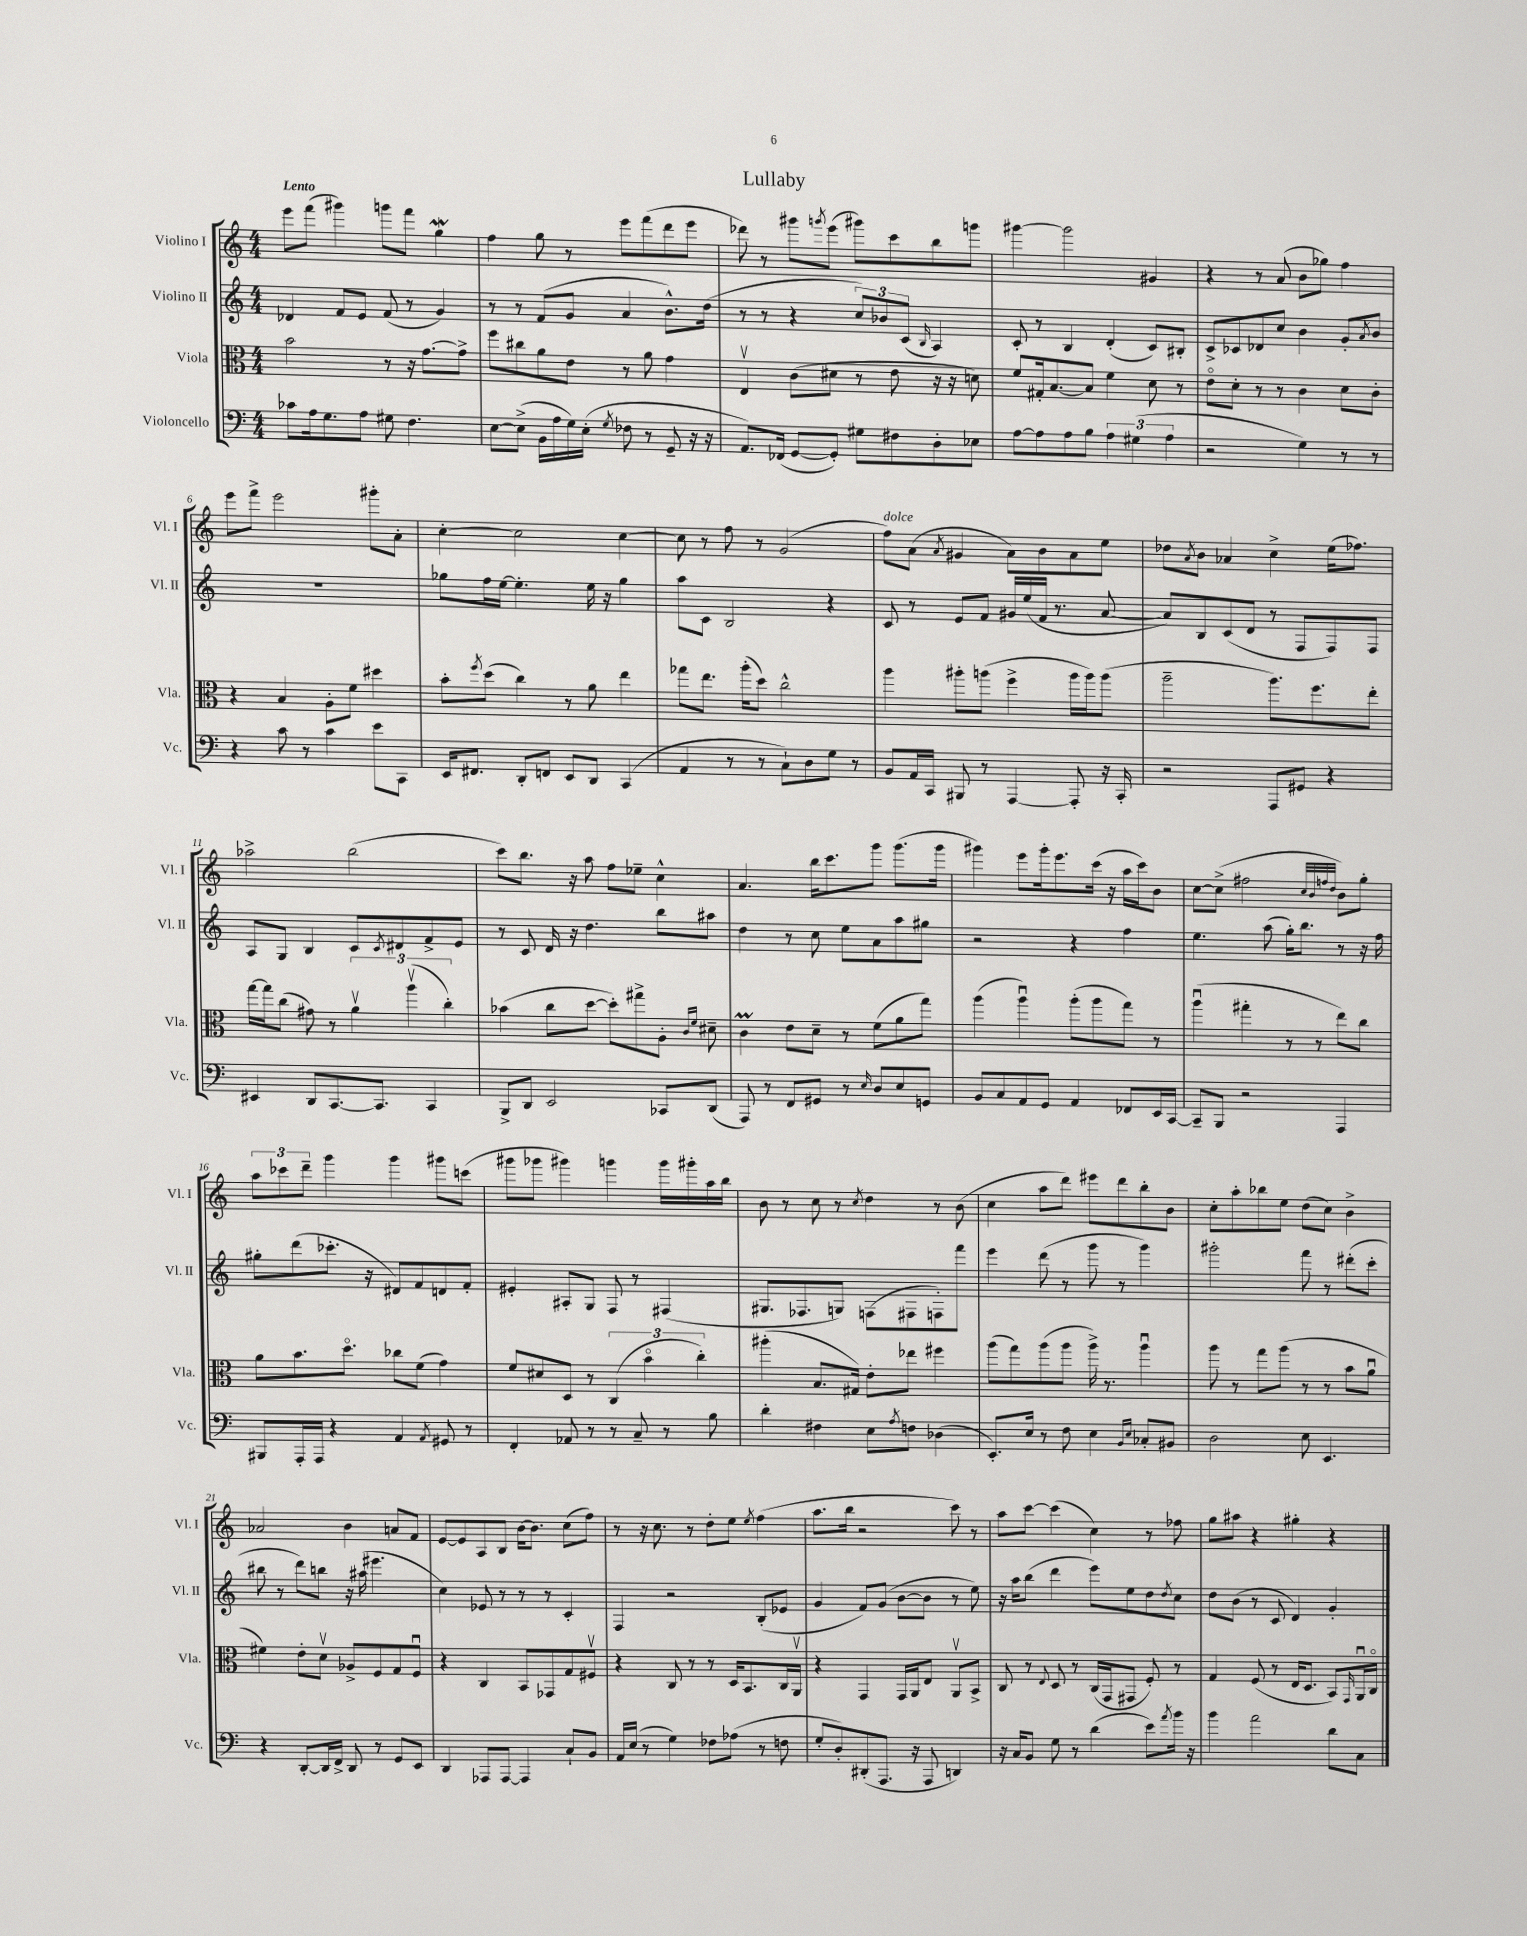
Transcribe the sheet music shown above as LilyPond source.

\header { title = "Lullaby" }
<<
\new StaffGroup <<
\new Staff = "s0" \with { instrumentName = "Violino I" shortInstrumentName = "Vl. I" } {
    \clef treble \key c \major \numericTimeSignature \time 4/4 \tempo "Lento"
    e'''8 f'''8( gis'''4) g'''8 f'''8 g''4\mordent |
    f''4 g''8 r8 e'''8 f'''8( d'''8 e'''8 |
    des'''8) r8 gis'''8 \acciaccatura { g'''8 } e'''8( gis'''8) c'''8 b''8 g'''8 |
    gis'''4~ gis'''2 gis'4 |
    r4 r8 a'8( b'8 ges''8) f''4 |
    e'''8 f'''8-> e'''2 gis'''8-. a'8-. |
    c''4~-. c''2 c''4~ |
    c''8 r8 f''8 r8 g'2( |
    f''8^\markup { \italic "dolce" }) a'8( \acciaccatura { a'8 } gis'4 a'8) b'8 a'8 e''8 |
    des''8 \acciaccatura { a'8 } b'8 aes'4 c''4-> e''16( fes''8.) |
    aes''2-> b''2( |
    c'''8) b''8. r16 a''8 f''8 ees''8-- c''4-^ |
    a'4. b''16 c'''8. g'''8 g'''8.( g'''16 |
    gis'''4) e'''8 gis'''16-. e'''8. c'''16( r16 a''16 c'''16) b'8 |
    c''8~ c''8->( fis''2 \grace { c''32 b'32 f''32 d''32 } b'8) g''8-. |
    \tuplet 3/2 { a''8 ces'''8 d'''8-- } g'''4 g'''4 gis'''8 c'''8( |
    gis'''8 ges'''8 gis'''4) g'''4 g'''16 gis'''16-. a''16 b''16 |
    b'8 r8 c''8 r8 \acciaccatura { c''8 } d''4 r8 b'8( |
    c''4 a''8 d'''8) eis'''8 d'''8 b''8-. b'8 |
    c''8-. a''8-. bes''8 e''8 d''8( c''8) b'4-> |
    aes'2 b'4 a'8 f'8 |
    e'8~ e'8 a8 b8 b'16~ b'8. c''8( f''8) |
    r8 r16 c''8. r8 d''8-. e''8 \acciaccatura { e''8 } f''4( |
    a''8. b''16 r2 c'''8) r8 |
    a''8 c'''8~ c'''4( c''4) r8 fes''8 |
    g''8 ais''8 r4 gis''4-. r4 \bar "|." |
}
\new Staff = "s1" \with { instrumentName = "Violino II" shortInstrumentName = "Vl. II" } {
    \clef treble \key c \major \numericTimeSignature \time 4/4
    des'4 f'8 e'8 f'8( r8 g'4) |
    r8 r8 f'8( g'8 a'4 b'8.-^) d''16( |
    r8 r8 r4 \tuplet 3/2 { c''8) bes'8 c'8( } \grace { b16 } a4) |
    c'8-. r8 b4 d'4-.( c'8) bis8-. |
    c'8-> ces'8 des'8 c''8 b'4 g'8-. \acciaccatura { a'8 } b'8 |
    R1 |
    ges''8 f''16 e''16~ e''4.-. e''16 r16 ges''4 |
    a''8 c'8 b2 r4 |
    c'8 r8 e'8 f'8 gis'16 e''16( f'16 r8. a'8~ |
    a'8) b8 c'8( d'8 r8 f8 f8) f8 |
    a8 g8 b4 c'8 \acciaccatura { c'8 } dis'8 f'8-> e'8 |
    r8 c'8 d'16 r16 d''4. b''8 ais''8 |
    d''4 r8 c''8 e''8 a'8 a''8 gis''8 |
    r2 r4 f''4 |
    e''4. a''8( g''16-.) b''8. r8 r16 f''16 |
    gis''8-. d'''8( ces'''8.-. r16 dis'8) f'8 d'8 f'8-. |
    eis'4-. ais8-. g8 f8 r8 fis4( |
    gis8. fes8. g8) f8( fis8 f8-.) f'''8 |
    e'''4 d'''8( r8 g'''8 r8 g'''4) |
    gis'''2-. f'''8 r8 dis'''8-.( c'''8-. |
    bis''8 r8 d'''8) b''8 r16 ais''16( eis'''4. |
    c''4) ees'8 r8 r8 r8 c'4-. |
    f4 r2 b8-.( ees'8 |
    g'4 f'8) g'8( b'8~ b'8 r8 e''8) |
    r16 a''16 b''8( d'''4 e'''8) e''8 d''8 \acciaccatura { d''8 } c''8 |
    d''8 b'8( r8 c'8 d'4) g'4-. \bar "|." |
}
\new Staff = "s2" \with { instrumentName = "Viola" shortInstrumentName = "Vla." } {
    \clef alto \key c \major \numericTimeSignature \time 4/4
    b'2 r8 r16 g'8.~ g'8-> |
    f''8 cis''8 a'8 e'8 r8 a'8 g'4 |
    e4\upbow c'8( dis'8 r8 e'8 r16 r16 d'8) |
    f'8 gis16-. b8.~ b8 f'4 d'8 r8 |
    e'8\flageolet d'8-. r8 r8 c'4 d'8 c'8-. |
    r4 b4 a8-. f'8 dis''4 |
    b'8-. \acciaccatura { f''8 } d''8( c''4) r8 a'8 e''4 |
    ges''8 e''8. a''16-.( d''8) c''2-^ |
    a''4 ais''8-. a''8( f''4-> a''16 a''16) a''8( |
    a''2-- a''8.) f''8. e''8-. |
    g''16~ g''16 c''8( gis'8) r8 \tuplet 3/2 { a'4\upbow a''4\upbow( c''4-.) } |
    bes'4( c''8 d''8~ d''8-.) gis''8-> a8-. \grace { c'16 f'16 } dis'8-- |
    c'4\prall e'8 d'8-- r8 f'8( a'8 g''8) |
    a''4( a''4\downbow) a''8-.( a''8 g''8) r8 |
    a''4\downbow( gis''4-. r8 r8 e''8) c''8 |
    a'8 b'8. d''8.\flageolet ces''8 f'8( g'4) |
    f'8 dis'8 d8 r8 \tuplet 3/2 { c4( b'4\flageolet c''4-.) } |
    ais''4-.( b8. gis16) e'8-. ees''8 fis''4 |
    a''8( g''8) a''8( a''8 a''16->) r8. a''4\downbow |
    a''8 r8 g''8 a''8( r8 r8 b'8 a'8\downbow |
    fis'4) e'8-. d'8\upbow aes8-> f8 g8 f8\downbow |
    r4 c4 b,8 ges,8 g8 fis8\upbow |
    r4 c8 r8 r8 d16 b,8. c16 a,16\upbow |
    r4 g,4 g,16 a,16 e8 a,8\upbow b,8-> |
    c8 r8 \appoggiatura { e8 } d8 r8 c16( g,16 gis,8 f8-.) r8 |
    g4 f8( r8 e16 d8. b,8) \grace { g,16 } a,16\downbow c16\flageolet \bar "|." |
}
\new Staff = "s3" \with { instrumentName = "Violoncello" shortInstrumentName = "Vc." } {
    \clef bass \key c \major \numericTimeSignature \time 4/4
    ces'8 a16 g8. a8 gis8 f4. |
    e8~ e8->( b,16 a16 g16) e16-.( \acciaccatura { g8 } fes8 r8 g,8-- r16 r16 |
    a,8.) fes,16( g,8~ g,8-.) gis8 fis8 d8-. ees8 |
    a8~ a8 a8 b8 \tuplet 3/2 { a4 gis4( a4 } |
    r2 g4) r8 r8 |
    r4 c'8 r8 c'4 e'8 c,8 |
    e,16 fis,8. d,8-. f,8 e,8 d,8 c,4( |
    a,4 r8 r8 c8-!) d8 g8 r8 |
    b,8 a,16 c,16 bis,,8 r8 a,,4~ a,,8-. r16 c,16-. |
    r2 a,,8 gis,8 r4 |
    eis,4 d,8 c,8.~ c,8. c,4 |
    b,,8-> d,8 e,2 ces,8 d,8( |
    a,,8) r8 f,8 gis,8 r8 \grace { e16 } d8 e8 g,8 |
    b,8 c8 a,8 g,8 a,4 fes,8 e,16 c,16~ |
    c,8-- b,,8 r2 a,,4 |
    bis,,8 a,,16-. a,,16 r4 a,4 \acciaccatura { a,8 } gis,8 r8 |
    f,4-. aes,8 r8 r8 c8-- r8 b8 |
    d'4-. fis4 e8 \acciaccatura { a8 } f8 des4( |
    e,8.-.) e16 r8 f8 e4 \grace { b,16 e16 } ces8-. bis,8 |
    d2 e8 e,4. |
    r4 d,8~-. d,16 f,16-> d,8 r8 g,8 e,8 |
    d,4 aes,,8 aes,,8~ aes,,4 c8-! b,8 |
    a,16 e16( r8 g4) fes8 aes8( r8 f8 |
    g8-. d8-.) dis,8-.( a,,8. r16 a,,8 d,4) |
    r16 c16 b,8 g8 r8 d'4( e'8) \acciaccatura { a'8 } b'16 r16 |
    b'4 a'2 d'8 c8 \bar "|." |
}
>>
>>
